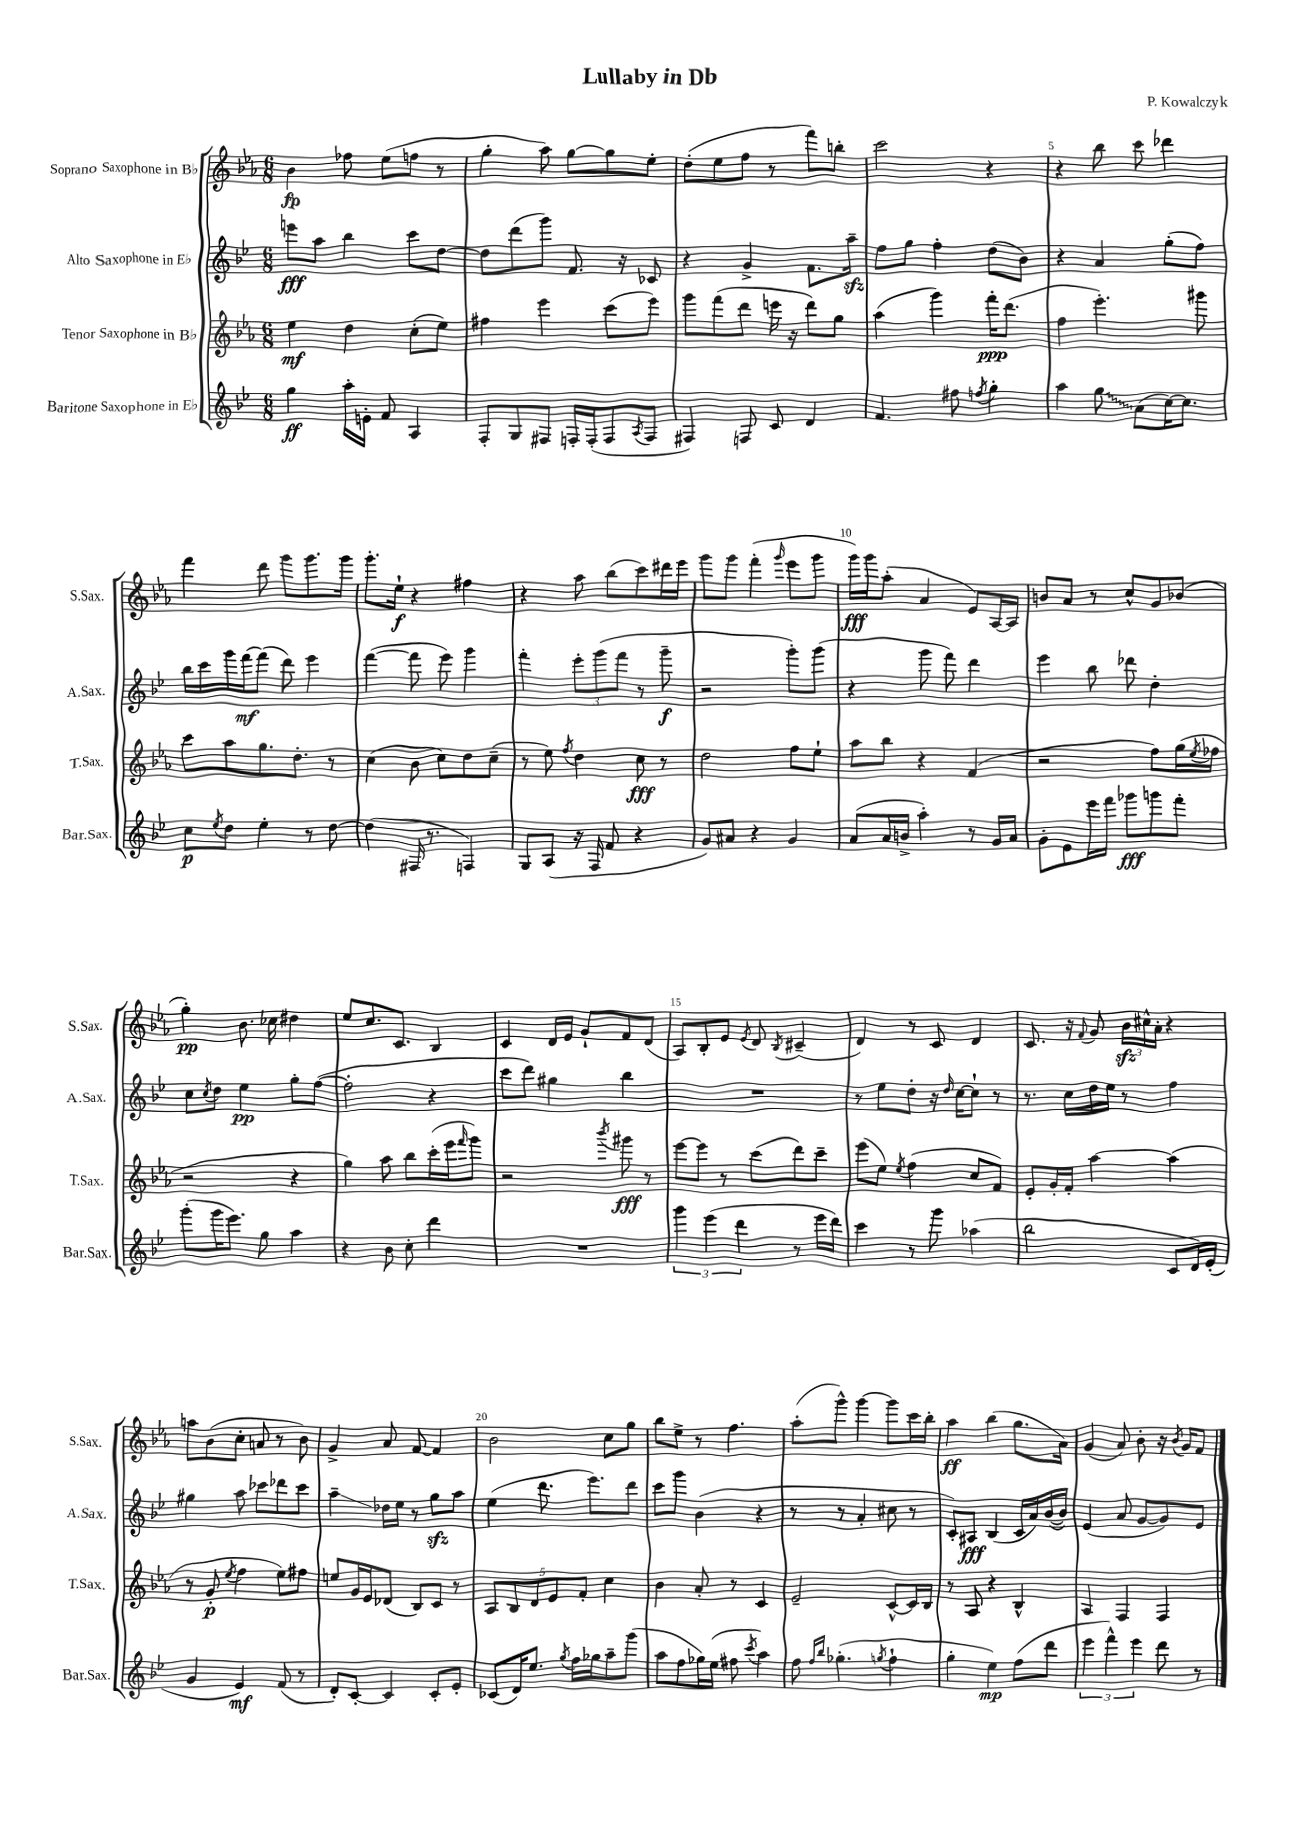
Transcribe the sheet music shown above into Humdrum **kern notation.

**kern	**kern	**kern	**kern
*staff4	*staff3	*staff2	*staff1
*clefG2	*clefG2	*clefG2	*clefG2
*k[b-e-]	*k[b-e-a-]	*k[b-e-]	*k[b-e-a-]
*M6/8	*M6/8	*M6/8	*M6/8
4gg	4ee-	8eee	4b-
.	.	8aa	.
16aa'	4dd	4bb-	8ff-
16e'	.	.	.
8f	.	.	(8ee-
4A	(8cc'	8ccc	8ff
.	8ee-)	[8dd	8r
=	=	=	=
8F'	4ff#	8dd]	4gg'
8G	.	(8ddd	.
8F#	4eee-	8ggg)	8aa-)
16F'	.	8.f	[8gg
(16F'	.	.	.
8F	(8ccc	.	8gg]
.	.	16r	.
8qA	.	.	.
8F	8eee-)	8c-	8ee-'
=	=	=	=
4F#)	8ggg	4r	(8dd'
.	(8fff	.	8ee-
8F	8ddd	4g^	8ff
8c	16eee	.	8r
.	16r	.	.
4d	8ddd)	8.f	8fff)
.	8gg	.	8bb'
.	.	16aa~	.
=	=	=	=
4.f	(4aa-	8ff	2ccc
.	.	8gg	.
.	4ggg)	4ff'	.
8ff#	.	.	.
8qff	.	.	.
4gg'	16fff'	(8dd	4r
.	(8.ddd	.	.
.	.	8b-)	.
=	=	=	=
4aa	4ff	4r	4r
8gg	4.eee-')	4a	8bb-
(8a	.	.	8ccc
[16cc)	.	(8gg'	4ddd-
8.cc]	.	.	.
.	8ggg#	8ff)	.
=	=	=	=
8cc	8ccc	16bb-	4fff
.	.	16ccc	.
8qee-	.	.	.
8dd	8aa-	16ggg	.
.	.	[16fff	.
4ee-'	8.gg	(8fff]	8ddd
.	.	8ddd)	8ggg
.	8.dd'	.	.
8r	.	4eee-	8.ggg
[8dd	8r	.	.
.	.	.	16ggg
=	=	=	=
(4dd]	(4cc	([4fff	8.ggg'
.	.	.	16ee-`
16F#	8b-	8fff]	4r
8.r	.	.	.
.	8cc)	8eee-)	.
4F)	8dd	4ggg	4ff#
.	(8cc~	.	.
=	=	=	=
8G	8r	4fff'	4r
(8A	8ee-)	.	.
.	8qff	.	.
16r	4dd	12eee-'	8aa-
16F	.	.	.
.	.	(12ggg	.
8f	.	.	(8bb-
.	.	12fff	.
4r	8cc	8r	8ccc)
.	8r	8ggg~	16ddd#
.	.	.	16eee-
=	=	=	=
8g)	2dd	2r	8ggg
8a#	.	.	8ggg
4r	.	.	(4fff'
.	.	.	16qqggg
4g	8ff	8ggg')	8eee-
.	8ee-`	(8ggg	8ggg
=	=	=	=
(8a	8aa-	4r	16ggg)
.	.	.	16ggg
16a	8bb-	.	(8aa-'
16b^	.	.	.
4aa')	4r	8ggg	4a-
.	.	8fff)	.
8r	(4f	4ddd	8e-)
16g	.	.	[16A-
16a	.	.	16A-]
=	=	=	=
8g'	2r	4eee-	8b
8e-	.	.	8a-
16eee-	.	8bb-	8r
16fff	.	.	.
8ggg-	.	8ddd-	8cc^^
8ggg	8ff)	4dd'	8g
8fff'	(16gg	.	(8b-
.	8qee-	.	.
.	16ff-	.	.
=	=	=	=
(8ggg'	2r	8cc	4gg')
.	.	8qcc	.
16ggg	.	8dd	.
8.eee-)	.	.	.
.	.	4ee-	8.b-
8gg	.	.	.
.	.	.	16cc-
4aa	4r	8gg'	4dd#
.	.	([8ff	.
=	=	=	=
4r	4gg)	2ff']	8ee-
.	.	.	8.cc
8b-	8aa-	.	.
.	.	.	8.c
8cc'	8bb-	.	.
4ddd	(16ccc'	4r	4B-
.	16eee-	.	.
.	16qqfff	.	.
.	8ggg)	.	.
=	=	=	=
2.r	2r	8ccc	4c
.	.	8ddd)	.
.	.	4gg#	16d
.	.	.	16e-
.	.	.	8g`
.	8qbbb-	.	.
.	8ggg#	4bb-	8f
.	8r	.	(8d
=	=	=	=
6ggg	[8eee-	2.r	8A-)
.	8eee-]	.	8B-'
(6eee-	.	.	.
.	8r	.	8e-
6ddd	.	.	.
.	.	.	8qe-
.	(8ccc	.	8d
.	.	.	8qB-
8r	8ddd)	.	(4c#~
16eee-	8ccc~	.	.
16ddd)	.	.	.
=	=	=	=
4ccc	(8eee-	8r	4d)
.	8ee-)	8ee-	.
.	8qee-	.	.
8r	(4ff	8dd'	8r
8ggg	.	16r	8c
.	.	16qqdd	.
.	.	[16cc	.
(4aa-	8cc	8cc`]	4d
.	8f)	8r	.
=	=	=	=
2bb-	8e-'	8.r	8.c
.	16g'	.	.
.	16f'	16cc	16r
.	.	.	8qqf
.	[4aa-	16dd	8g
.	.	16ee-	.
.	.	8r	24b-
.	.	.	24cc#^^
.	.	.	24a-'
8c	(4aa-]	4ff	4r
16d)	.	.	.
(16e-'	.	.	.
=	=	=	=
4g	8r	4gg#	8aa
.	8g'	.	(8b-
.	8qee-	.	.
4e-)	4ff	8aa	8cc'
.	.	8ccc-	8a
(8f	8ee-)	8ddd-	8r
8r	8ff#	8ccc-	8b-)
=	=	=	=
8d')	8ee	4aa~	4g^
[8c'	16g	.	.
.	16e-	.	.
4c]	(8d-	16dd-	8a-
.	.	16ee-	.
.	8B-)	8r	[8f
8c'	8c	8gg	4f]
8e-'	8r	8aa	.
=	=	=	=
(8c-	10A-	(4ee-	2b-
.	10B-	.	.
16d)	.	.	.
8.ee-	.	.	.
.	10d	.	.
.	.	8.ddd	.
.	10e-	.	.
8qgg	.	.	.
16ff	.	.	.
.	10f'	.	.
16gg-	.	8.eee-)	.
8aa~	4cc	.	8cc
(8ggg	.	8ddd	8gg
=	=	=	=
8aa	4b-	8ccc	8bb-
8ff	.	8ggg	8ee-^
16gg-)	8a-'	(4b-	8r
(16ee-	.	.	.
8ff#	8r	.	4.ff
8qccc	.	.	.
4aa)	4c	4r	.
=	=	=	=
8ff	2e-~	8r	(8aa-'
16qqff	.	.	.
16qqbb-	.	.	.
(4.gg-'	.	8r	8ggg^^)
.	.	4a'	[4ggg
8qgg	.	.	.
4ff`	[8c^^	8cc#	8ggg]
.	16c]	8r	16ccc
.	16B-	.	16bb-'
=	=	=	=
4gg'	8r	8c')	4aa-
.	8A-	8A#	.
4ee-)	4r	(4B-	(4bb-
(8ff	4B-^^	16c	8.gg
.	.	16a)	.
8ddd	.	([16b-	.
.	.	16b-])	16a-)
=	=	=	=
6eee-	4A-	(4e-	(4g
6fff^^)	.	.	.
.	4F	8a	8a-)
6eee-	.	.	.
.	.	[8g	8b-'
8ddd	4F	8g])	16r
.	.	.	8qb-
.	.	.	16g
8r	.	8e-	8f
==	==	==	==
*-	*-	*-	*-
